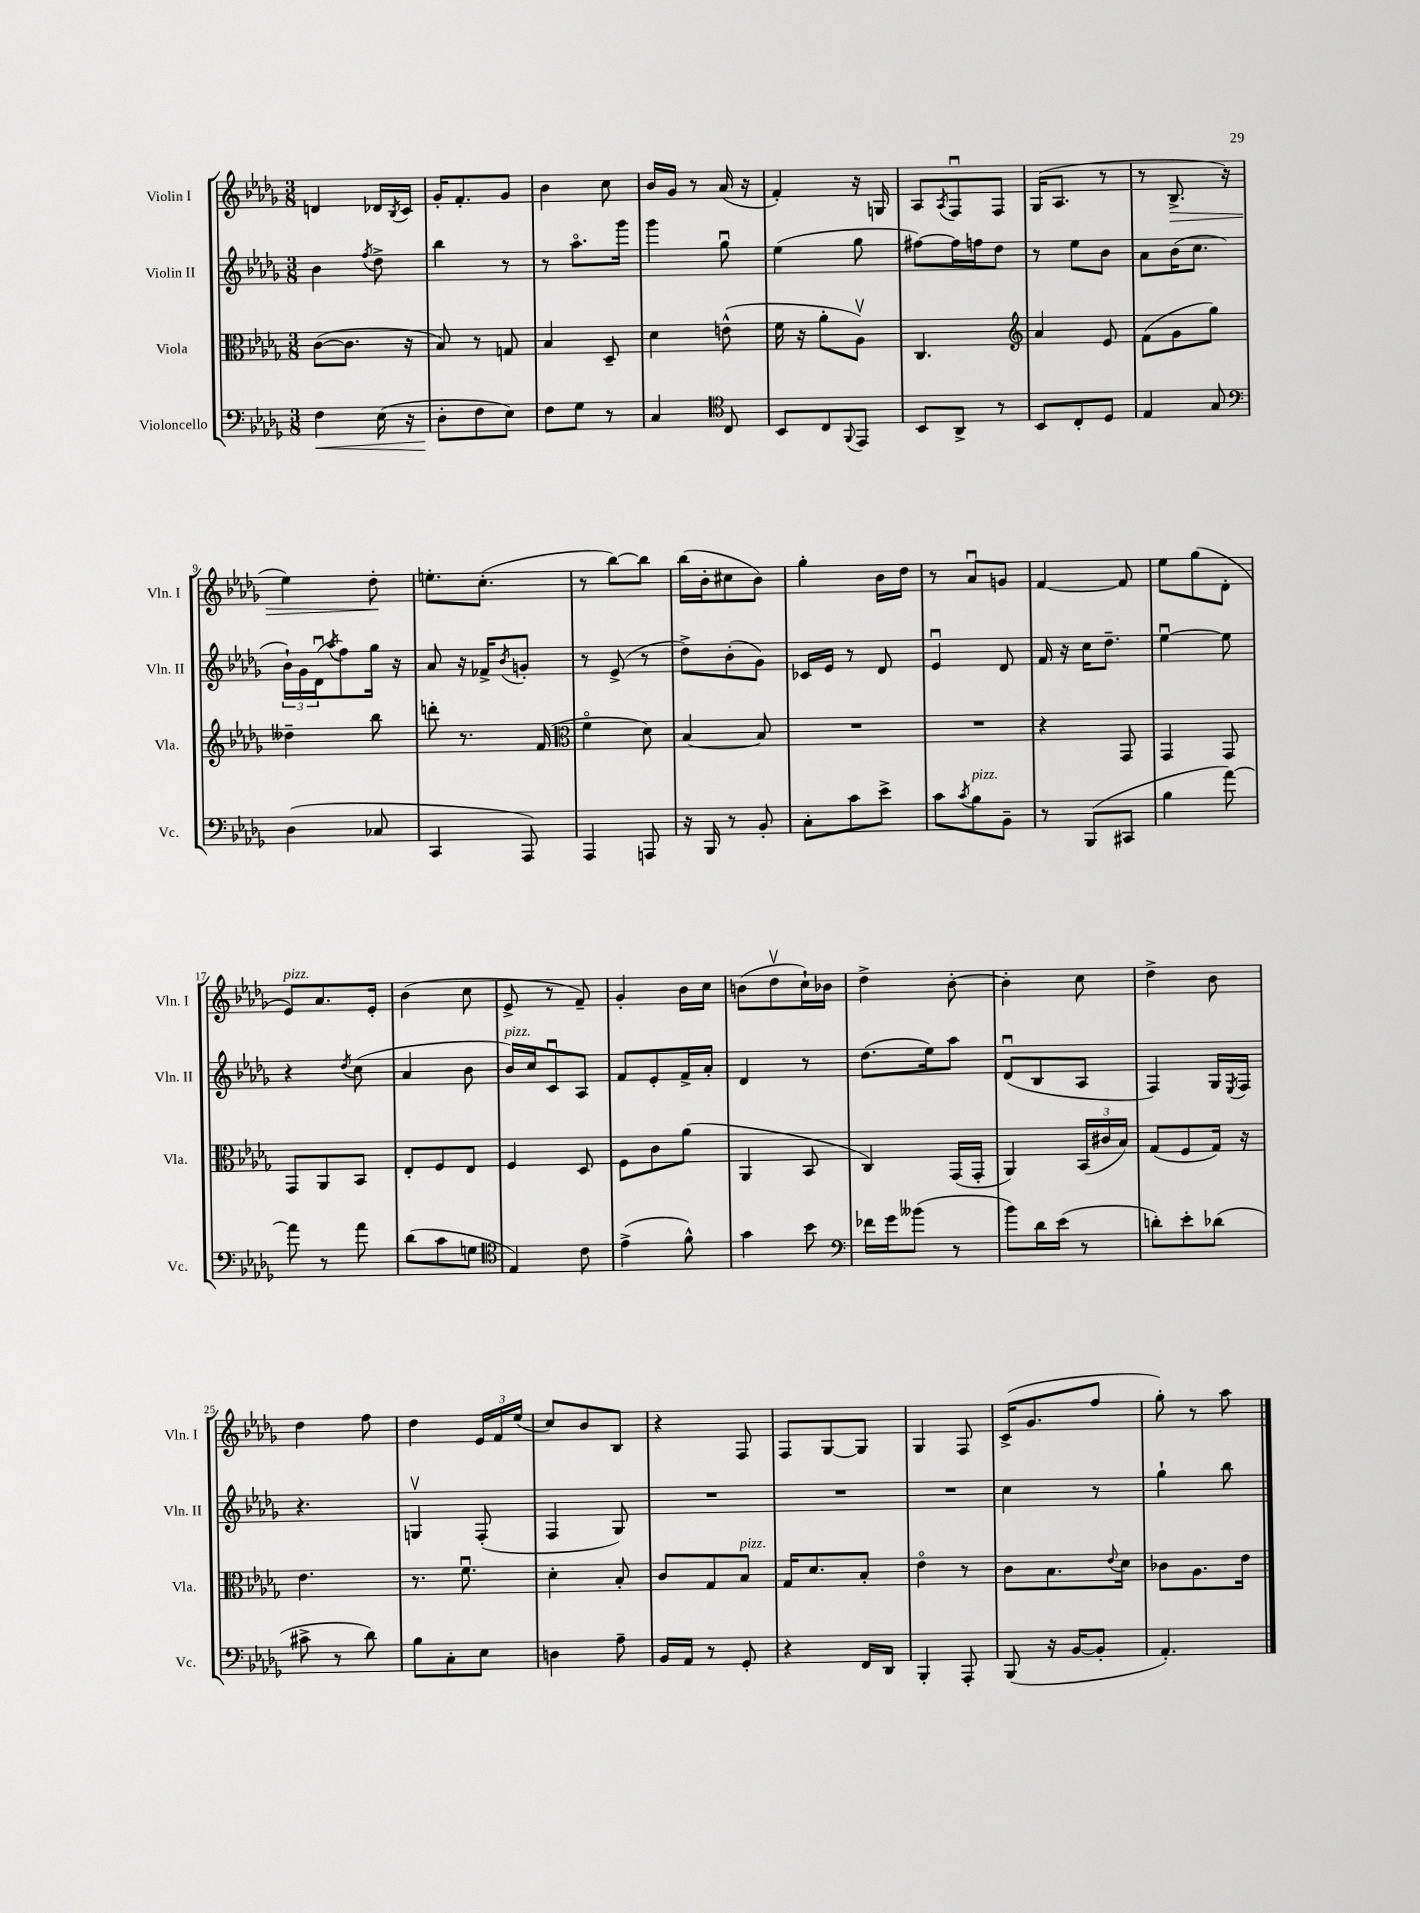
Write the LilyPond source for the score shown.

<<
\new StaffGroup <<
\new Staff = "s0" \with { instrumentName = "Violin I" shortInstrumentName = "Vln. I" } {
    \clef treble \key des \major \numericTimeSignature \time 3/8
    d'4 des'16 \acciaccatura { bes8 } c'16 |
    ges'16-. f'8.-. ges'8 |
    bes'4 c''8 |
    bes'16 ges'16 r8 aes'16( r16 |
    f'4-.) r16 g16 |
    aes8 \acciaccatura { aes8 } f8\downbow f8 |
    ges16( aes8. r8 |
    r8 bes8.->\> r16 |
    ees''4) des''8-.\! |
    e''8.-. c''8.-.( |
    r8 bes''8~) bes''8 |
    bes''16( bes'16-. cis''8 bes'8) |
    ges''4-. bes'16 des''16 |
    r8 aes'8\downbow g'8 |
    f'4~ f'8 |
    ees''8 ges''8( des'8-. |
    ees'8^\markup { \italic "pizz." }) aes'8. ees'16-. |
    bes'4( c''8 |
    ees'8-> r8 f'8--) |
    ges'4-. bes'16 c''16 |
    b'8( des''8\upbow c''16-!) bes'16 |
    des''4-> bes'8~-. |
    bes'4-. c''8 |
    des''4-> bes'8 |
    des''4 f''8 |
    des''4 \tuplet 3/2 { ees'16 f'16 ees''16( } |
    c''8) bes'8 bes8 |
    r4 f8 |
    f8 ges8~ ges8 |
    ges4 f8 |
    c'16->( ges'8. f''8 |
    ges''8-.) r8 aes''8 \bar "|." |
}
\new Staff = "s1" \with { instrumentName = "Violin II" shortInstrumentName = "Vln. II" } {
    \clef treble \key des \major \numericTimeSignature \time 3/8
    bes'4 \acciaccatura { f''8 } des''8-> |
    bes''4 r8 |
    r8 aes''8.\flageolet ges'''16 |
    ges'''4 ges''8\downbow |
    ees''4( ges''8 |
    fis''8~) fis''16 f''16 des''8 |
    r8 ees''8 bes'8 |
    aes'8 bes'16( c''8. |
    \tuplet 3/2 { bes'16-!) ges'16 des'16\downbow( } \acciaccatura { aes''8 } f''8) ges''16 r16 |
    aes'8 r16 fes'16-> \acciaccatura { bes'8 } g'8-. |
    r8 ees'8->( r8 |
    des''8->) bes'8-.( ges'8) |
    ces'16 ees'16 r8 des'8 |
    ees'4\downbow des'8 |
    f'16 r16 c''16 des''8.-- |
    ees''4~\downbow ees''8 |
    r4 \acciaccatura { des''8 } c''8( |
    aes'4 bes'8 |
    bes'16^\markup { \italic "pizz." }) c''16 c'8\downbow aes8 |
    f'8 ees'8-. f'16-> aes'16-. |
    des'4 r8 |
    des''8.( ees''16) aes''8 |
    des'8\downbow( bes8 aes8 |
    f4) ges16 \acciaccatura { ees8 } f16 |
    r4. |
    g4\upbow f8-.( |
    f4 ges8) |
    R4. |
    R4. |
    R4. |
    c''4 r8 |
    ges''4-! bes''8 \bar "|." |
}
\new Staff = "s2" \with { instrumentName = "Viola" shortInstrumentName = "Vla." } {
    \clef alto \key des \major \numericTimeSignature \time 3/8
    c'8~( c'8. r16 |
    bes8) r8 g8 |
    bes4 des8-- |
    des'4 e'8-^( |
    f'16 r16 aes'8-. aes8\upbow) |
    c4. |
    \clef treble aes'4 ees'8 |
    f'8( ges'8 ges''8) |
    deses''4-- bes''8 |
    d'''8-. r8. f'16( |
    \clef alto f'4\flageolet des'8) |
    bes4~ bes8 |
    R4. |
    R4. |
    r4 ges,8 |
    ges,4 ges,8 |
    ges,8 aes,8 bes,8 |
    ees8-. f8 ees8 |
    f4 des8 |
    f8 c'8 aes'8( |
    aes,4 bes,8 |
    c4) ges,16( ges,16-. |
    aes,4) \tuplet 3/2 { bes,16( cis'16 bes16) } |
    ges8( f8 ges16) r16 |
    ees'4. |
    r8. f'8.\downbow |
    des'4-. bes8-. |
    c'8 ges8 bes8^\markup { \italic "pizz." } |
    ges16 des'8. bes8-. |
    ees'4\flageolet r8 |
    c'8 bes8. \appoggiatura { ees'8 } des'16 |
    ces'8 aes8. ees'16 \bar "|." |
}
\new Staff = "s3" \with { instrumentName = "Violoncello" shortInstrumentName = "Vc." } {
    \clef bass \key des \major \numericTimeSignature \time 3/8
    f4\< ees16( r16 |
    des8-.\! f8 ees8) |
    f8 ges8 r8 |
    c4 \clef tenor c8 |
    bes,8 c8 \appoggiatura { f,8 } ees,8 |
    bes,8 aes,8-> r8 |
    bes,8 c8-. des8 |
    ees4 ges8 |
    \clef bass des4( ces8 |
    c,4 aes,,8) |
    aes,,4 a,,8 |
    r16 bes,,16 r8 bes,8-. |
    c8-. c'8 ees'8-> |
    c'8 \acciaccatura { c'8 } bes8^\markup { \italic "pizz." } bes,8-- |
    r8 bes,,8( cis,8 |
    bes4 aes'8~) |
    aes'8 r8 aes'8 |
    des'8( c'8 g8 |
    \clef tenor ees4) c'8 |
    ees'4->( f'8-^) |
    ges'4 bes'8 |
    \clef bass fes'16 ges'16 beses'8( r8 |
    bes'8) des'16 ees'16( r8 |
    d'8-.) ees'8-. des'8( |
    cis'8-> r8 des'8) |
    bes8 c8-. ees8 |
    d4 aes8-- |
    bes,16 aes,16 r8 ges,8-. |
    r4 f,16 des,16 |
    bes,,4-. aes,,8-. |
    bes,,8( r16 bes,16~ bes,8-. |
    aes,4.-.) \bar "|." |
}
>>
>>
